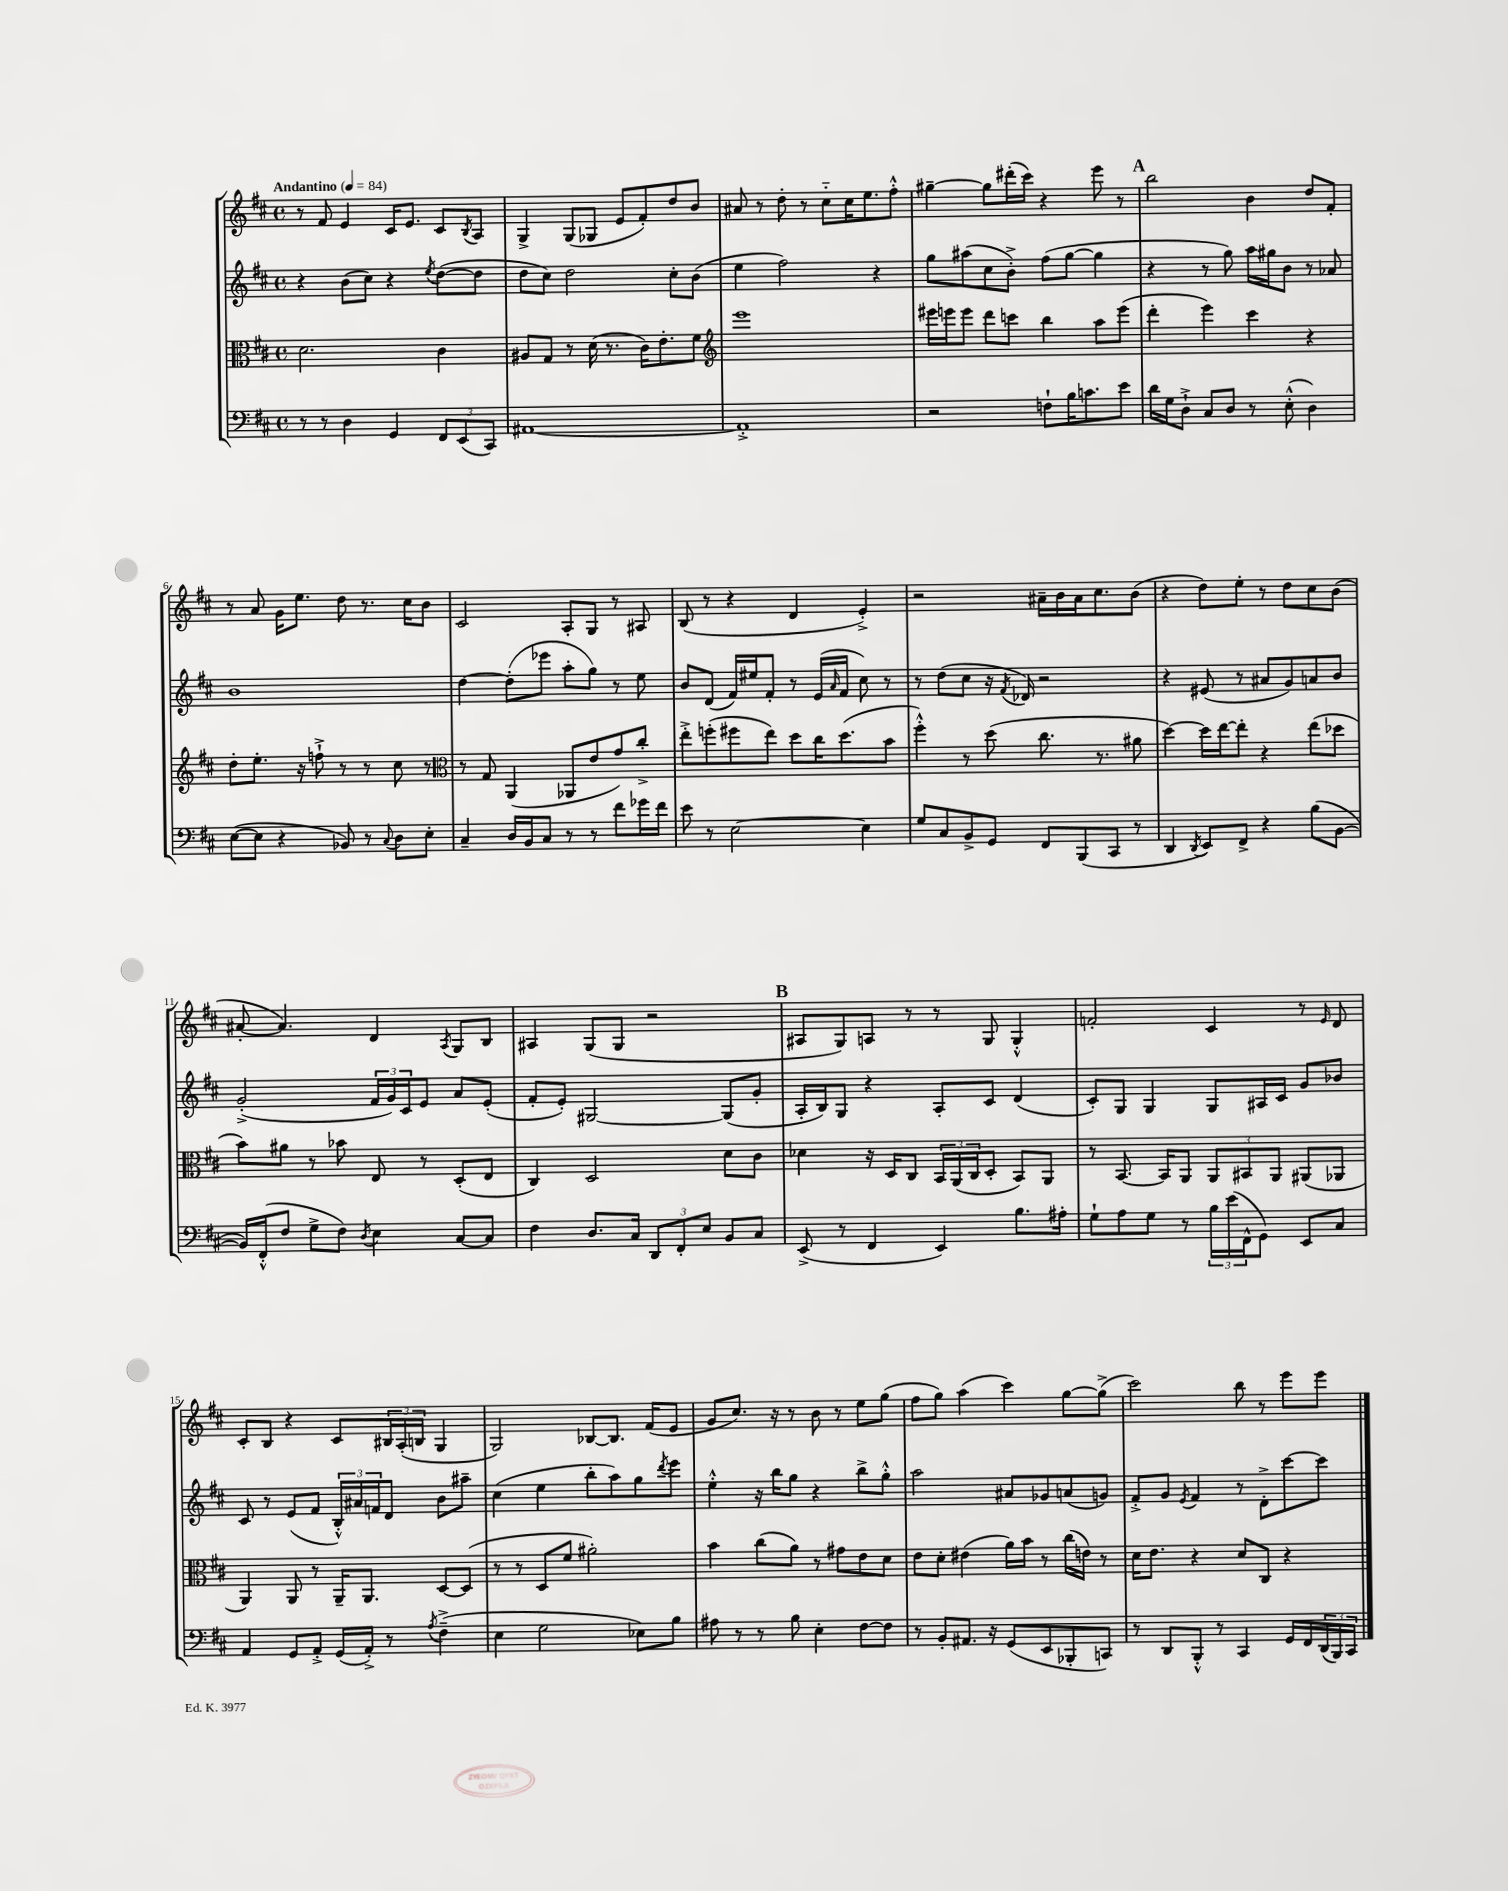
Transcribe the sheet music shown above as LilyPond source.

<<
\new StaffGroup <<
\new Staff = "s0" {
    \clef treble \key d \major \defaultTimeSignature \time 4/4 \tempo "Andantino" 4 = 84
    r8 fis'8 e'4 cis'16 e'8. cis'8 \acciaccatura { b8 } a8 |
    g4-> g8( ges8 e'8 fis'8-.) d''8 b'8 |
    ais'8 r8 d''8-. r8 cis''8-_ cis''16 e''8. fis''8-.-^ |
    gis''4~-- gis''8 dis'''16-.( cis'''16) r4 e'''8 r8 |
    \mark \markup { \bold "A" } b''2 b'4 d''8 fis'8-. |
    r8 a'8 g'16 e''8. d''8 r8. cis''16 b'8 |
    cis'2 a8-. g8 r8 ais8 |
    b8( r8 r4 d'4 e'4-.->) |
    r2 ais'16-- b'16 ais'16 cis''8. b'8( |
    r4 d''8) e''8-. r8 d''8 cis''8 b'8( |
    ais'8~-. ais'4.) d'4 \acciaccatura { a8 } g8 b8 |
    ais4 g8( g8 r2 |
    \mark \markup { \bold "B" } ais8 g8) a8 r8 r8 g8 g4-.-^ |
    f'2-. cis'4 r8 \grace { e'16 } d'8 |
    cis'8-. b8 r4 cis'8 \tuplet 3/2 { bis16 a16-.( b16 } g4 |
    g2) bes8~ bes8. fis'16( e'8 |
    g'8 cis''8.) r16 r8 b'8 r8 e''8 g''8( |
    fis''8 g''8) a''4( cis'''4) g''8~ g''8->( |
    cis'''2) b''8 r8 e'''8 e'''8 \bar "|." |
}
\new Staff = "s1" {
    \clef treble \key d \major \defaultTimeSignature \time 4/4
    r4 b'8( cis''8) r4 \acciaccatura { e''8 } d''8~( d''8 |
    d''8 cis''8) d''2 cis''8-. b'8( |
    e''4 fis''2) r4 |
    g''8 ais''8( cis''8 b'8-.->) fis''8( g''8~ g''4 |
    \mark \markup { \bold "A" } r4 r8 g''8) a''16 gis''16 b'8 r8 aes'8 |
    b'1 |
    d''4~ d''8-.( ees'''8 a''8-. g''8) r8 e''8 |
    b'8 d'8( fis'16) eis''16 fis'8-. r8 e'16( \grace { a'16 } fis'16 cis''8) r8 |
    r8 d''8( cis''8 r16 \acciaccatura { fis'8 } des'16) r2 |
    r4 eis'8( r8 ais'8 g'8) a'8 b'8 |
    g'2-.->( \tuplet 3/2 { fis'16 g'16) cis'16 } e'8 a'8 e'8-.( |
    fis'8-. e'8-.) gis2~ gis8( g'8-. |
    \mark \markup { \bold "B" } a16-. b16) g8 r4 a8-. cis'8 d'4( |
    cis'8-.) g8 g4 g8 ais16 cis'16 g'8 bes'8 |
    cis'8 r8 e'8( fis'8 \tuplet 3/2 { b16-.-^) ais'16 f'16 } d'8 b'8 ais''8-- |
    cis''4( e''4 b''8-. a''8) g''8 \acciaccatura { d'''8 } e'''8 |
    e''4-.-^ r16 b''16 g''8 r4 b''8-> g''8-.-^ |
    a''2 ais'8 ges'8 a'8( g'8) |
    fis'8-.-> g'8 \acciaccatura { e'8 } fis'4 r8 d'8-.-> cis'''8~ cis'''8 \bar "|." |
}
\new Staff = "s2" {
    \clef alto \key d \major \defaultTimeSignature \time 4/4
    d'2. cis'4 |
    ais8 g8 r8 d'16( r8. cis'16) e'8.-. fis'8 |
    \clef treble e'''1 |
    eis'''16 e'''16 e'''8 d'''8 c'''8 b''4 a''8 e'''8( |
    \mark \markup { \bold "A" } d'''4-. e'''4) cis'''4 r4 |
    d''8-. e''8.-. r16 f''8-!-> r8 r8 cis''8 r8 |
    \clef alto r8 g8 a,4( aes,8 e'8 g'8) cis''8-.-> |
    e''8-.-> f''8-.( fis''8 e''8) d''8 cis''16 d''8.( b'8 |
    fis''4-.-^) r8 d''8( cis''8. r8. ais'8 |
    d''4~) d''16 e''16~ e''8-. r4 e''8( des''8 |
    b'8) ais'8 r8 bes'8 e8 r8 d8-.( e8 |
    cis4) d2 d'8 cis'8 |
    \mark \markup { \bold "B" } des'4 r16 d16 cis8 \tuplet 3/2 { b,16 a,16( cis16 } d8-. b,8) a,8 |
    r8 b,8.~ b,16 a,8 \tuplet 3/2 { a,8 bis,8 a,8 } ais,8( aes,8 |
    a,4) a,8 r8 a,16-- a,8. d8~ d8( |
    r8 r8 d8 fis'8 ais'2-.) |
    b'4 cis''8( a'8) r8 gis'8 e'8 d'8 |
    e'8 d'8-. eis'4( a'16) b'16 r8 cis''16( e'16) r8 |
    d'16 e'8. r4 d'8 cis8 r4 \bar "|." |
}
\new Staff = "s3" {
    \clef bass \key d \major \defaultTimeSignature \time 4/4
    r8 r8 d4 g,4 \tuplet 3/2 { fis,8 e,8( cis,8) } |
    ais,1~ |
    ais,1-.-> |
    r2 f8-! b16 c'8. e'8 |
    \mark \markup { \bold "A" } d'16 g16 d8-!-> cis8 d8 r8 e8-.-^( d4) |
    e8~( e8 r4 bes,8) r8 \appoggiatura { cis8 } d8 e8-. |
    cis4-- d16 b,16 cis8 r8 r8 fis'8 ges'16 fis'16 |
    e'8 r8 e2~ e4 |
    g8 cis8 b,8-> g,8 fis,8 b,,8( cis,8 r8 |
    d,4 \acciaccatura { d,8 } e,8) fis,8-> r4 b8( b,8~ |
    b,16) fis,16-.-^( fis8 g8-> fis8) \acciaccatura { d8 } e4 cis8~ cis8 |
    fis4 d8. cis16 \tuplet 3/2 { d,8 fis,8-. e8 } b,8 cis8 |
    \mark \markup { \bold "B" } e,8->( r8 fis,4 e,4) b8. ais16-. |
    g8-! a8 g8 r8 \tuplet 3/2 { b16 e'16( fis,16-^ } g,8) e,8 cis8 |
    a,4 g,8 a,8-.-> g,16( a,16-.->) r8 \acciaccatura { a8 } fis4--->( |
    e4 g2 ees8) b8 |
    ais8 r8 r8 b8 e4-. fis8~ fis8 |
    r8 b,8-. ais,8. r16 g,8( e,8 bes,,8-. c,8) |
    r8 d,8 b,,8-.-^ r8 cis,4 g,16 fis,16 \tuplet 3/2 { d,16( b,,16) cis,16 } \bar "|." |
}
>>
>>
